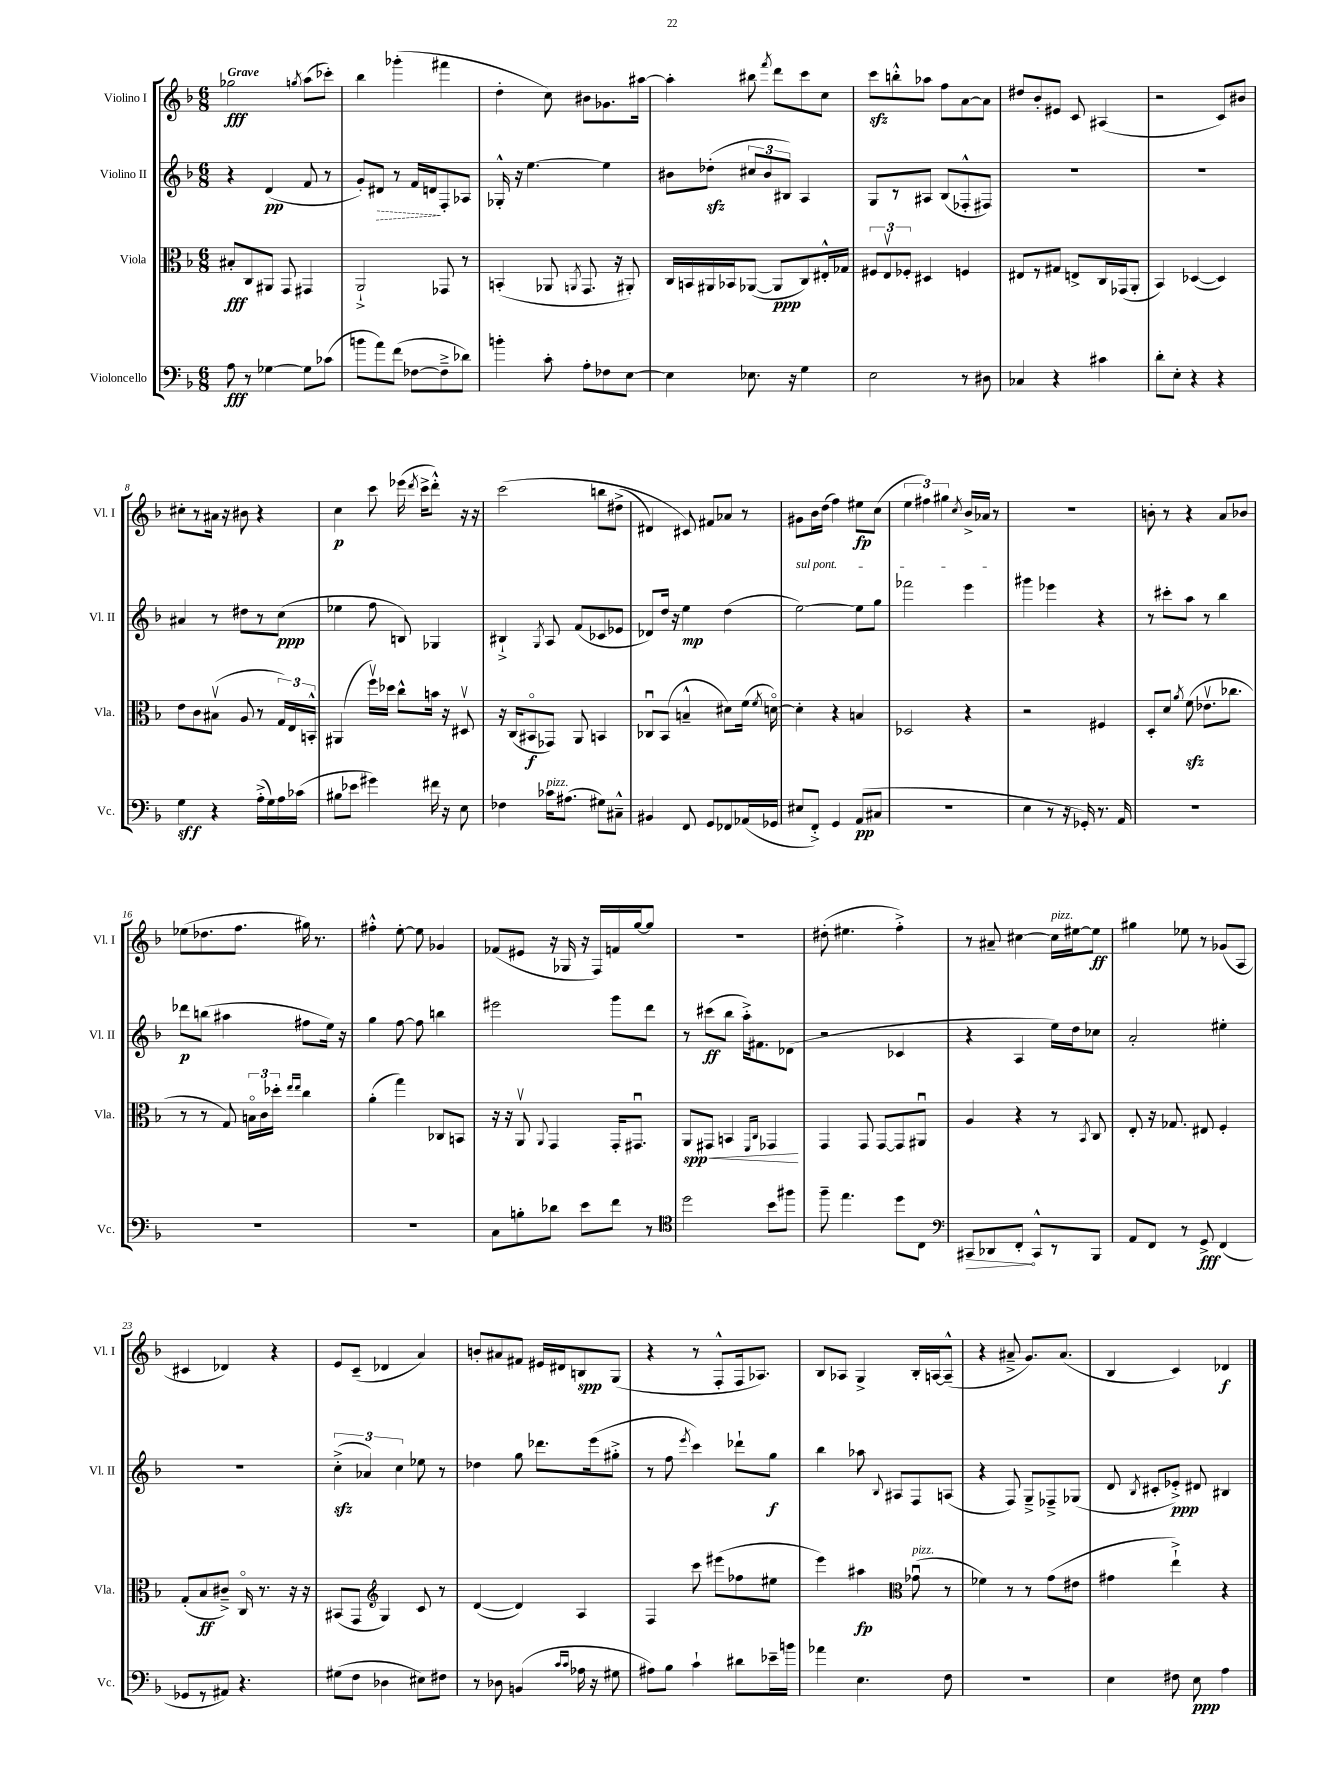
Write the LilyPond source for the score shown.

<<
\new StaffGroup <<
\new Staff = "s0" \with { instrumentName = "Violino I" shortInstrumentName = "Vl. I" } {
    \clef treble \key f \major \numericTimeSignature \time 6/8 \tempo "Grave"
    \autoBeamOff ges''2\fff \acciaccatura { g''8 } a''8[( ces'''8]-.) |
    bes''4 ges'''4-.( fis'''4 |
    d''4-. c''8) bis'8[ ges'8. ais''16]~ |
    ais''4-. bis''8 \acciaccatura { f'''8 } d'''8[ c'''8 c''8] |
    c'''8[\sfz b''8-.-^ aes''8] f''8[ a'8~ a'8] |
    dis''8[ bes'8-. eis'8] c'8 ais4( |
    r2 c'8[) bis'8] |
    cis''8[-. r8 ais'16] r16 bis'8 r4 |
    c''4\p c'''8 ees'''16( \acciaccatura { d'''8 } c'''16[-> d'''8]-.-^) r16 r16 |
    c'''2\( b''8[ dis''8]->( |
    dis'4) cis'8\) fis'8[ aes'8] r8 |
    gis'8[ bes'16 d''16]( f''4) eis''8[\fp c''8]( |
    \tuplet 3/2 { e''4 fis''4) gis''4 } \acciaccatura { c''8 } bes'16[-> aes'16] r8 |
    R2. |
    b'8-. r8 r4 a'8[ bes'8] |
    ees''8[( des''8. f''8.] gis''16) r8. |
    fis''4-.-^ e''8~-. e''8 ges'4 |
    fes'8[( eis'8] r16 ges16 r16 f16[) f'16 g''16~ g''8] |
    R2. |
    dis''8-.( eis''4. f''4-.->) |
    r8 ais'8-- cis''4~ cis''16[^\markup { \italic "pizz." } eis''16~ eis''8]\ff |
    gis''4 ees''8 r8 ges'8[( a8] |
    cis'4 des'4) r4 |
    e'8[ c'8]--( des'4 a'4) |
    b'8[-. ais'8 fis'8] eis'16[ dis'16 b8\spp g8]( |
    r4 r8 f8[-.-^ f16 aes8.]) |
    bes8[ aes8] g4-> bes16[-. a16~ a8]---^( |
    r4 ais'8---> g'8.[) ais'8.]( |
    bes4 c'4) des'4\f \bar "|." |
}
\new Staff = "s1" \with { instrumentName = "Violino II" shortInstrumentName = "Vl. II" } {
    \clef treble \key f \major \numericTimeSignature \time 6/8
    \autoBeamOff r4 d'4\pp( f'8 r8 |
    g'8[-.) \once \override Hairpin.style = #'dashed-line dis'8]\> r8 f'16[ d'16\! f8-. aes8] |
    ges16-.-^ r16 e''4.~ e''4 |
    bis'8[ des''8]-.\sfz( \tuplet 3/2 { cis''8[ bis'8 bis8]) } a4 |
    g8[ r8 ais8] bes8[( fes8-.-^ fis8]) |
    R2. |
    R2. |
    ais'4 r8 dis''8[ r8 c''8]\ppp( |
    ees''4 f''8 b8) ges4 |
    bis4-!-> \acciaccatura { g8 } a8 f'8[( ces'8 ees'8] |
    des'8[) d''16] r16 e''4\mp d''4( |
    \once \override TextSpanner.bound-details.left.text = \markup { \italic "sul pont." } e''2~\startTextSpan) e''8[ g''8] |
    fes'''2 e'''4\stopTextSpan |
    gis'''4 ees'''4 r4 |
    r8 cis'''8[-. a''8] r8 bes''4 |
    des'''8[\p b''8]( ais''4 fis''8[ e''16]) r16 |
    g''4 f''8~ f''8 b''4 |
    eis'''2 g'''8[ d'''8] |
    r8 cis'''8[\ff( bes''8] a''16[-.->) fis'8. des'8]( |
    r2 ces'4 |
    r4 a4 e''16[) d''16 ces''8] |
    a'2-. eis''4-. |
    R2. |
    \tuplet 3/2 { c''4-.->\sfz( aes'4) c''4 } ees''8 r8 |
    des''4 g''8 des'''8.[ e'''16( gis''8]-.-> |
    r8 f''8 \acciaccatura { e'''8 } c'''4) des'''8[-! g''8]\f |
    bes''4 aes''8 \appoggiatura { bes8 } ais8[ f8 a8]( |
    r4 f8) g8[---> fes8---> ges8]( |
    d'8 \acciaccatura { bes8 } cis'8[-. ees'8]-.->\ppp) dis'8 bis4 \bar "|." |
}
\new Staff = "s2" \with { instrumentName = "Viola" shortInstrumentName = "Vla." } {
    \clef alto \key f \major \numericTimeSignature \time 6/8
    \autoBeamOff bis8[-.\fff c8 ais,8] g,8 gis,4 |
    a,2-!-> ges,8 r8 |
    b,4-.( aes,8 \acciaccatura { a,8 } g,8. r16 ais,8-.) |
    c16[ b,16 ais,16 bes,16 aes,8]~( aes,8[\ppp c8) eis16-.-^ ges16] |
    \tuplet 3/2 { fis8[ e8\upbow fes8]-. } dis4 f4 |
    eis8[ r8 gis8] e8[-> c16 ges,16( a,8]-. |
    bes,4) des4~( des4) |
    e'8[ c'8 bis8]\upbow( a8 r8 \tuplet 3/2 { g16[) e16 b,16]-.-^ } |
    ais,4( f''16[\upbow) des''16] c''8[-^ b'16] r16 dis8\upbow |
    r16 c16[( bis,8\flageolet\f ges,8]) a,8 b,4 |
    ces8[\downbow bes,8]( b4---^ dis'8[) f'16]( \acciaccatura { f'8 } d'16~\flageolet) |
    d'4-. r4 b4 |
    des2 r4 |
    r2 fis4 |
    d8[-. d'8] \acciaccatura { a'8 } f'8\sfz( ees'8.[\upbow ces''8.] |
    r8 r8 g8) \tuplet 3/2 { b16[\flageolet c'16 des''16]-. } \grace { e''16[ e''16] } c''4 |
    a'4-.( g''4) ces8[ b,8] |
    r16 r16 a,8\upbow \appoggiatura { a,8 } g,4 g,16[-. gis,8.]\downbow |
    a,8[\spp\< gis,8] b,4 \grace { f,16[ c16] } ges,4\! |
    g,4 g,8 g,8[~ g,8 ais,8]\downbow |
    a4 r4 r8 \acciaccatura { bes,8 } c8 |
    e8-. r16 ges8. eis8 f4-. |
    g8[-.( bes8\ff cis'8]--->) c16\flageolet r8. r16 r16 |
    bis,8[( g,8] \clef treble g4) c'8 r8 |
    d'4~( d'4) a4 |
    f4 c'''8 eis'''8[( fes''8 eis''8] |
    e'''4) ais''4\fp \clef alto ges'8\downbow^\markup { \italic "pizz." }( r8 |
    fes'4) r8 r8 g'8[( eis'8] |
    gis'4 e''4-!->) r4 \bar "|." |
}
\new Staff = "s3" \with { instrumentName = "Violoncello" shortInstrumentName = "Vc." } {
    \clef bass \key f \major \numericTimeSignature \time 6/8
    \autoBeamOff a8\fff r8 ges4~ ges8[ ces'8]( |
    b'8[ a'8) f'8]( fes8[~ fes8---> des'8]) |
    b'4-. c'8-. a8[-. fes8 e8]~ |
    e4 ees8. r16 g4 |
    e2 r8 dis8 |
    ces4 r4 cis'4 |
    d'8[-. e8]-. r4 r4 |
    g4\sff r4 a16[-.->( g16) a16 ces'16]( |
    bis8[ ees'8] gis'4) fis'16 r16 e8 |
    fes4 ces'16[^\markup { \italic "pizz." } ais8.]( gis8[) cis8]---^ |
    bis,4 f,8 g,8[ fes,8 aes,16( ges,16] |
    eis8[ f,8]-.->) g,4 a,8[\pp( cis8] |
    R2. |
    e4 r8 r16 ges,16-.) r8. a,16 |
    R2. |
    R2. |
    R2. |
    c8[ b8-. des'8] e'8[ f'8] r8 |
    \clef tenor d''2 bes'8[ fis''8] |
    f''8-- e''4. d''8[ c8] |
    \clef bass \once \override Hairpin.circled-tip = ##t cis,8[\> des,8 f,8]-.\! cis,8[-^ r8 bes,,8] |
    a,8[ f,8] r8 g,8->\fff f,4( |
    ges,8[ r8 ais,8]) r4. |
    gis8[( f8] des4 eis8[) fis8] |
    r8 des8 b,4( \grace { c'16[ c'16] } aes16 r16 gis8 |
    ais8[) bes8] c'4-! dis'8[ ees'16-- b'16] |
    aes'4 e4. f8 |
    R2. |
    e4 fis8 e8\ppp a4 \bar "|." |
}
>>
>>
